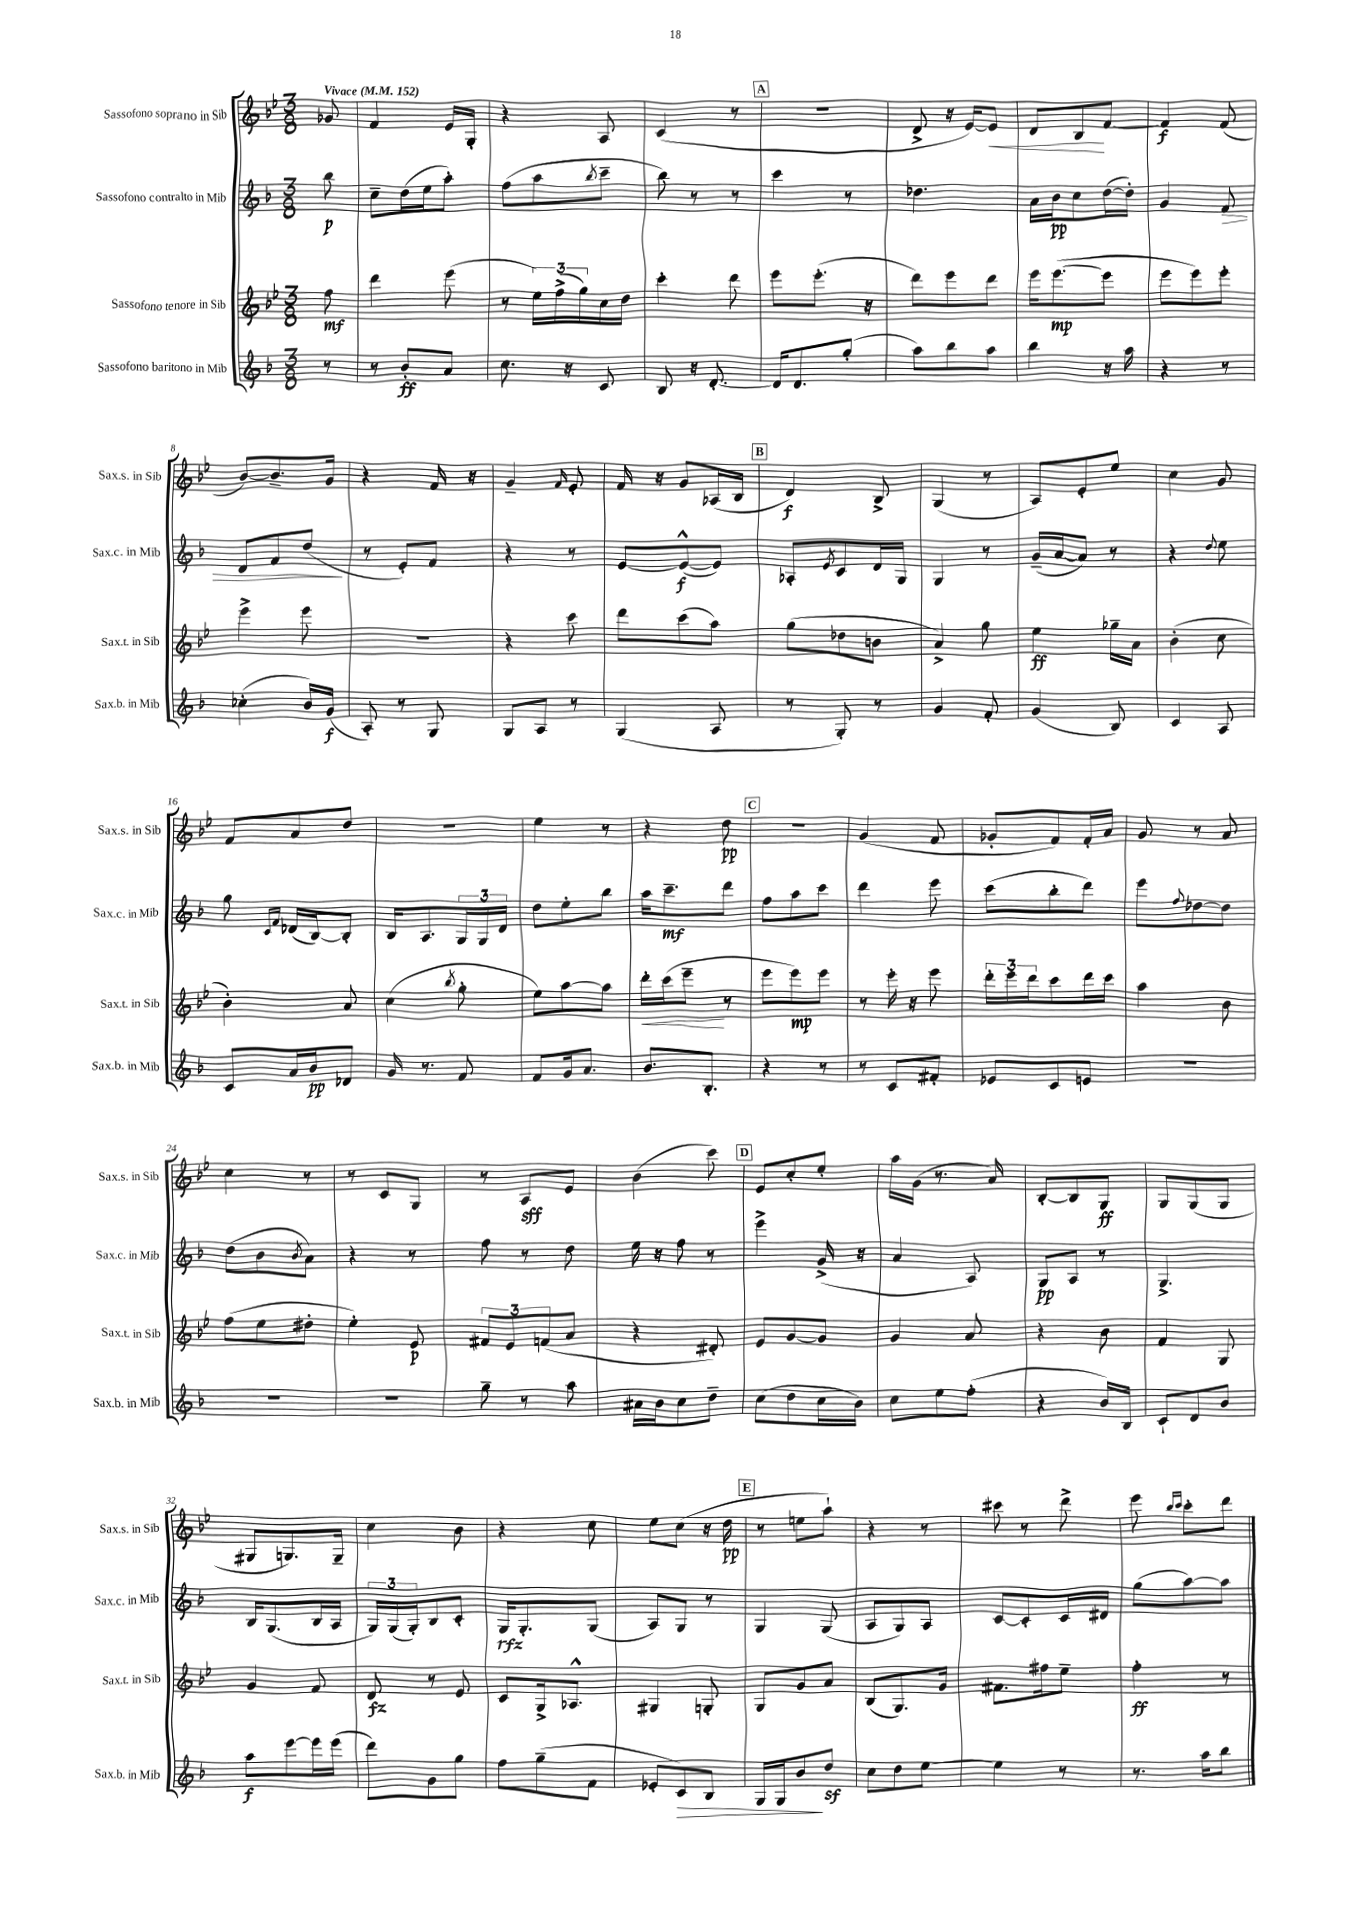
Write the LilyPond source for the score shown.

<<
\new StaffGroup <<
\new Staff = "s0" \with { instrumentName = "Sassofono soprano in Sib" shortInstrumentName = "Sax.s. in Sib" } {
    \clef treble \key bes \major \numericTimeSignature \time 3/8 \partial 8 \tempo "Vivace" 4 = 152
    ges'8 |
    f'4 ees'16 g16-. |
    r4 a8 |
    c'4( r8 |
    \mark \markup { \box "A" } R4. |
    d'8-> r16 ees'16~) ees'8\< |
    d'8 bes8\! f'8~ |
    f'4\f f'8( |
    bes'8~) bes'8.-- g'16 |
    r4 f'16 r16 |
    g'4-- \grace { f'16 } ees'8-. |
    f'16 r16 g'8 aes16( bes16 |
    \mark \markup { \box "B" } d'4\f) bes8-> |
    g4( r8 |
    a8) ees'8-. ees''8 |
    c''4 g'8 |
    f'8 a'8 d''8 |
    R4. |
    ees''4 r8 |
    r4 d''8\pp |
    \mark \markup { \box "C" } r4. |
    g'4( f'8 |
    ges'8-. f'8) f'16-. a'16 |
    g'8 r8 a'8 |
    c''4 r8 |
    r8 c'8 g8 |
    r8 a8\sff ees'8 |
    bes'4( c'''8) |
    \mark \markup { \box "D" } ees'8 c''8-. ees''8-. |
    a''16 g'16( r8. a'16) |
    bes8~-. bes8 g8\ff |
    g8 g8( g8 |
    gis8 g8.) g16-- |
    c''4 bes'8 |
    r4 c''8 |
    ees''8 c''8( r16 d''16\pp |
    \mark \markup { \box "E" } r8 e''8 a''8-!) |
    r4 r8 |
    cis'''8 r8 d'''8-> |
    ees'''8 \grace { bes''16 c'''16 } c'''8-. d'''8 \bar "|." |
}
\new Staff = "s1" \with { instrumentName = "Sassofono contralto in Mib" shortInstrumentName = "Sax.c. in Mib" } {
    \clef treble \key f \major \numericTimeSignature \time 3/8 \partial 8
    bes''8\p |
    c''8-- d''16( e''16 a''8-.) |
    f''8( a''8 \acciaccatura { bes''8 } c'''8-- |
    bes''8) r8 r8 |
    \mark \markup { \box "A" } c'''4 r8 |
    des''4. |
    a'16 bes'16\pp c''8 d''16~( d''16-.) |
    g'4 f'8\> |
    d'8 f'8 d''8\!( |
    r8 e'8-.) f'8 |
    r4 r8 |
    e'8~ e'8~-^\f( e'8) |
    \mark \markup { \box "B" } aes8-. \acciaccatura { e'8 } c'8 d'16 g16 |
    g4 r8 |
    g'16--( a'16~ a'8) r8 |
    r4 \appoggiatura { d''8 } e''8 |
    g''8 \grace { c'16 f'16 } des'16( bes16~) bes8-. |
    bes16 a8. \tuplet 3/2 { g16 g16 d'16 } |
    d''8 e''8-. bes''8 |
    a''16 c'''8.--\mf d'''8 |
    \mark \markup { \box "C" } f''8 a''8 c'''8 |
    d'''4 e'''8 |
    c'''8( bes''8-. d'''8) |
    e'''8 \appoggiatura { f''8 } des''8~ des''8 |
    d''8( bes'8 \acciaccatura { bes'8 } a'8) |
    r4 r8 |
    f''8 r8 d''8 |
    e''16 r16 f''8 r8 |
    \mark \markup { \box "D" } e'''4-> g'16->( r16 |
    a'4 a8) |
    g8\pp a8 r8 |
    g4.-> |
    bes16 g8.( bes16 a16 |
    \tuplet 3/2 { g16) g16( g16-.) } bes8 c'8-. |
    g16\rfz g8.-. g8( |
    a8) g8 r8 |
    \mark \markup { \box "E" } g4 g8( |
    a8 g8) a8 |
    c'8~ c'8-. c'16 dis'16 |
    g''8( a''8~) a''8 \bar "|." |
}
\new Staff = "s2" \with { instrumentName = "Sassofono tenore in Sib" shortInstrumentName = "Sax.t. in Sib" } {
    \clef treble \key bes \major \numericTimeSignature \time 3/8 \partial 8
    f''8\mf |
    d'''4 ees'''8( |
    r8 \tuplet 3/2 { ees''16) f''16->( g''16) } c''16 d''16 |
    c'''4-. d'''8 |
    \mark \markup { \box "A" } ees'''8 ees'''8.-.( r16 |
    d'''8) ees'''8 d'''8 |
    ees'''16 ees'''8.~\mp( ees'''8 |
    ees'''8 ees'''8) ees'''8-. |
    ees'''4-> ees'''8 |
    R4. |
    r4 c'''8 |
    d'''8 c'''8( a''8) |
    \mark \markup { \box "B" } g''8( des''8 b'8 |
    a'4->) g''8 |
    ees''4\ff ges''16-- a'16 |
    bes'4-.( c''8 |
    bes'4-.) a'8 |
    c''4( \acciaccatura { bes''8 } g''8-. |
    ees''8) a''8~ a''8 |
    d'''16-.\< c'''16( ees'''8--\! r8 |
    \mark \markup { \box "C" } ees'''8 ees'''8\mp) ees'''8 |
    r8 ees'''16-. r16 ees'''8 |
    \tuplet 3/2 { d'''16-. ees'''16 d'''16 } c'''8 d'''16 c'''16 |
    a''4 bes'8 |
    f''8( ees''8 dis''8-. |
    ees''4-.) ees'8\p |
    \tuplet 3/2 { fis'8 ees'8 f'8( } a'8 |
    r4 dis'8-.) |
    \mark \markup { \box "D" } ees'8 g'8~ g'8 |
    g'4 a'8 |
    r4 bes'8 |
    f'4 g8 |
    g'4 f'8 |
    d'8\fz r8 ees'8 |
    c'8 g16-> aes8.-^ |
    gis4 g8-. |
    \mark \markup { \box "E" } g8 g'8 a'8 |
    bes8( g8.) g'16 |
    fis'8. fis''16 ees''8-- |
    f''4-.\ff r8 \bar "|." |
}
\new Staff = "s3" \with { instrumentName = "Sassofono baritono in Mib" shortInstrumentName = "Sax.b. in Mib" } {
    \clef treble \key f \major \numericTimeSignature \time 3/8 \partial 8
    r8 |
    r8 bes'8-.\ff a'8 |
    c''8. r16 c'8 |
    bes8 r16 d'8.~-. |
    \mark \markup { \box "A" } d'16 d'8. g''8-.( |
    a''8) bes''8 a''8 |
    bes''4 r16 a''16 |
    r4 r8 |
    ces''4-.( bes'16) g'16\f( |
    a8-.) r8 g8 |
    g8 a8 r8 |
    g4( a8 |
    \mark \markup { \box "B" } r8 g8-.) r8 |
    g'4 f'8-. |
    g'4( bes8) |
    c'4 a8 |
    c'8 a'16 bes'16\pp des'8 |
    g'16 r8. f'8 |
    f'8 g'16 a'8. |
    bes'8. bes8.-. |
    \mark \markup { \box "C" } r4 r8 |
    r8 c'8 fis'8-. |
    ees'8 c'8 e'8 |
    R4. |
    R4. |
    R4. |
    g''8-- r8 a''8 |
    ais'16 bes'16 c''8 d''8-- |
    \mark \markup { \box "D" } c''8( d''8 c''16 bes'16) |
    c''8 e''8 f''8-.( |
    r4 bes'16) bes16 |
    c'8-! d'8 bes'8 |
    a''8\f e'''8~ e'''16 e'''16( |
    d'''8) g'8 g''8 |
    f''8 g''8--( f'8 |
    ees'8-. c'8\>) bes8 |
    \mark \markup { \box "E" } g16 g16 bes'8\! d''8\sf |
    c''8 d''8 e''8~ |
    e''4 r8 |
    r8. a''16 bes''8 \bar "|." |
}
>>
>>
